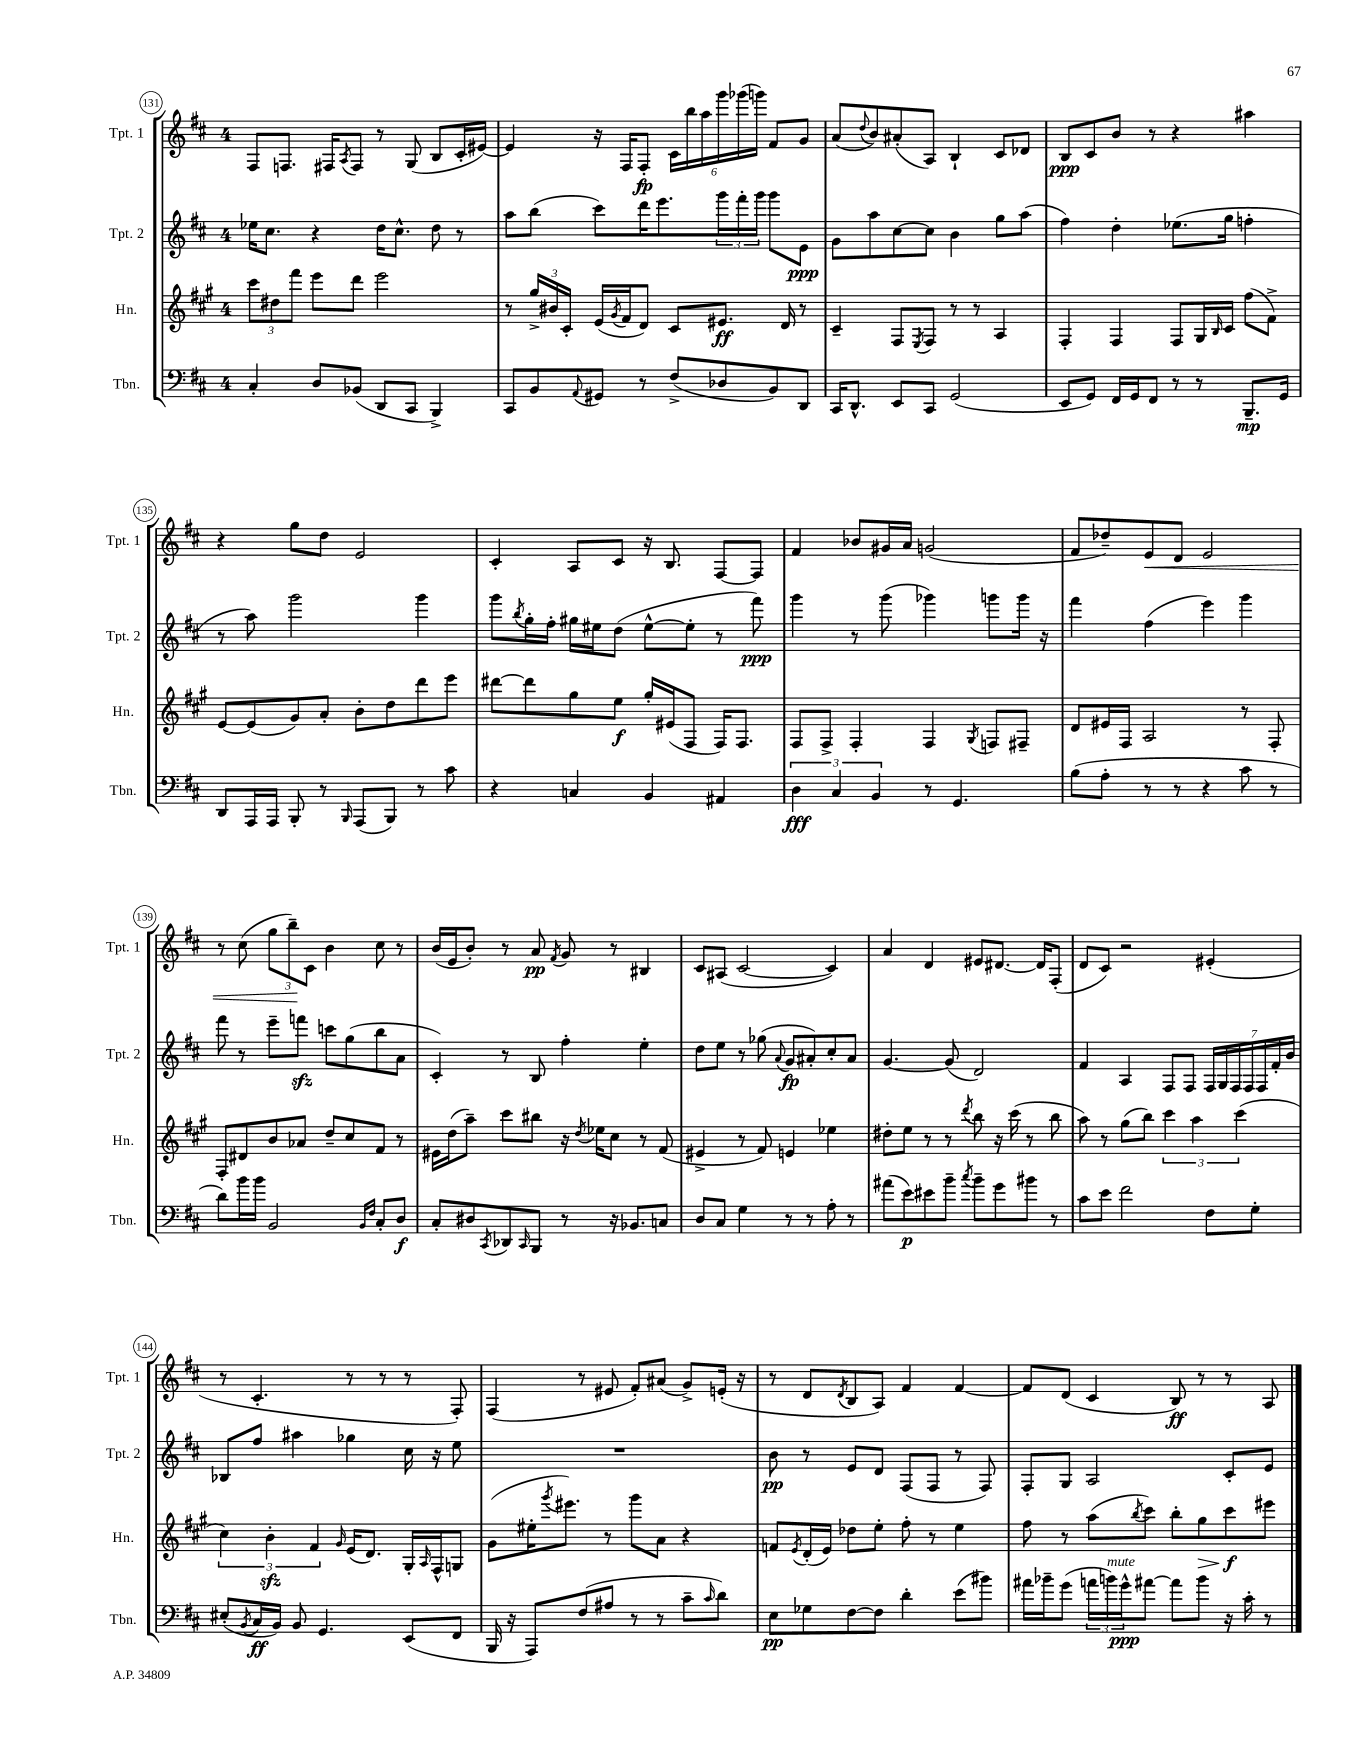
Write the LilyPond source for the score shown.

<<
\new StaffGroup <<
\new Staff = "s0" \with { instrumentName = "Tpt. 1" shortInstrumentName = "Tpt. 1" } {
    \clef treble \key d \major \once \override Staff.TimeSignature.style = #'single-digit \time 4/4
    fis8 f8. fis16 \acciaccatura { a8 } fis8 r8 g8( b8 cis'16-. eis'16~) |
    eis'4 r16 fis16 fis8-.\fp \tuplet 6/4 { cis'16 b''16 a''16 g'''16 ges'''16( g'''16) } fis'8 g'8 |
    a'8( \appoggiatura { d''8 } b'8) ais'8-.( a8) b4-! cis'8 des'8 |
    b8\ppp cis'8 b'8 r8 r4 ais''4 |
    r4 g''8 d''8 e'2 |
    cis'4-. a8 cis'8 r16 b8. fis8~ fis8 |
    fis'4 bes'8 gis'16 a'16 g'2( |
    fis'8 des''8--) e'8\< d'8 e'2 |
    r8 cis''8( \tuplet 3/2 { g''8 b''8--\!) cis'8 } b'4 cis''8 r8 |
    b'16( e'16 b'8-.) r8 a'8\pp \acciaccatura { fis'8 } g'8 r8 bis4 |
    cis'8 ais8( cis'2~ cis'4) |
    a'4 d'4 eis'8 dis'8.~ dis'16 fis8-.( |
    d'8 cis'8) r2 eis'4-.( |
    r8 cis'4.-. r8 r8 r8 fis8-.) |
    fis4( r8 eis'8 fis'8-.) ais'8( g'8->) e'16-.( r16 |
    r8 d'8 \acciaccatura { d'8 } b8 a8) fis'4 fis'4~ |
    fis'8 d'8( cis'4 b8\ff) r8 r8 a8 \bar "|." |
}
\new Staff = "s1" \with { instrumentName = "Tpt. 2" shortInstrumentName = "Tpt. 2" } {
    \clef treble \key d \major \once \override Staff.TimeSignature.style = #'single-digit \time 4/4
    ees''16 cis''8. r4 d''16 cis''8.-^ d''8 r8 |
    a''8 b''8( cis'''8) d'''16 e'''8. \tuplet 3/2 { g'''16 fis'''16-. g'''16 } g'''8 e'8\ppp |
    g'8 a''8 cis''8~ cis''8 b'4 g''8 a''8( |
    fis''4) d''4-. ees''8.( g''16 f''4-. |
    r8 a''8) g'''2 g'''4 |
    g'''8 \acciaccatura { b''8 } g''16-. fis''16-. gis''16 eis''16 d''8( eis''8~-^ eis''8-. r8 fis'''8\ppp) |
    g'''4 r8 g'''8( ges'''4) g'''8 g'''16 r16 |
    fis'''4 fis''4( e'''4) g'''4 |
    fis'''8 r8 e'''8-- f'''8\sfz c'''8 g''8( b''8 a'8 |
    cis'4-.) r8 b8 fis''4-. e''4-. |
    d''8 e''8 r8 ges''8( \appoggiatura { a'8 } g'8\fp ais'8-.) cis''8-. ais'8 |
    g'4.~ g'8( d'2) |
    fis'4 a4 fis8 fis8 \tuplet 7/4 { fis16 g16 fis16 fis16 fis16 fis'16-. b'16 } |
    bes8 fis''8 ais''4 ges''4 cis''16 r16 e''8 |
    R1 |
    b'8\pp r8 e'8 d'8 fis8( fis8 r8 fis8) |
    fis8-. g8 a2 cis'8-. e'8 \bar "|." |
}
\new Staff = "s2" \with { instrumentName = "Hn." shortInstrumentName = "Hn." } {
    \clef treble \key a \major \once \override Staff.TimeSignature.style = #'single-digit \time 4/4
    \tuplet 3/2 { cis'''8 dis''8 fis'''8 } e'''8 d'''8 e'''2 |
    r8 \tuplet 3/2 { gis''16-> bis'16 cis'16-. } e'16( \acciaccatura { gis'8 } fis'16 d'8) cis'8 eis'8.\ff d'16 r8 |
    cis'4-- fis8 \acciaccatura { e8 } fis8 r8 r8 a4 |
    fis4-. fis4 fis8 gis16 \grace { b16 } cis'16 fis''8( fis'8->) |
    e'8~ e'8( gis'8) a'8-. b'8-. d''8 d'''8 e'''8 |
    dis'''8~ dis'''8 gis''8 e''8\f gis''16-. eis'16( fis8 fis16) fis8. |
    fis8 fis8-> fis4-. fis4 \acciaccatura { gis8 } f8 fis8-- |
    d'8 eis'16 fis16 a2 r8 fis8-. |
    fis8-. dis'8 b'8 aes'8 d''8-- cis''8 fis'8 r8 |
    eis'16 d''16( a''8--) cis'''8 bis''8 r16 \acciaccatura { d''8 } ees''16 cis''8 r8 fis'8( |
    eis'4-> r8 fis'8) e'4 ees''4 |
    dis''8-. e''8 r8 r8 \acciaccatura { d'''8 } b''8 r16 cis'''16( r8 b''8 |
    a''8) r8 gis''8( b''8) \tuplet 3/2 { cis'''4 a''4 cis'''4( } |
    \tuplet 3/2 { cis''4) b'4-.\sfz fis'4 } \grace { gis'16 } e'16( d'8.) gis16-. \grace { a16 } fis16-^ g8 |
    gis'8( eis''16-. \acciaccatura { gis'''8 } eis'''8.) r8 gis'''8 a'8 r4 |
    f'8 \acciaccatura { e'8 } d'16-.( e'16) des''8 e''8-. fis''8-. r8 e''4 |
    fis''8 r8 a''8( \acciaccatura { b''8 } cis'''8) b''8-. gis''8\> cis'''8\f\! eis'''8 \bar "|." |
}
\new Staff = "s3" \with { instrumentName = "Tbn." shortInstrumentName = "Tbn." } {
    \clef bass \key d \major \once \override Staff.TimeSignature.style = #'single-digit \time 4/4
    cis4-. d8 bes,8( d,8 cis,8 b,,4->) |
    cis,8 b,8 \appoggiatura { a,8 } gis,8 r8 fis8->( des8 b,8) d,8 |
    cis,16 d,8.-^ e,8 cis,8 g,2( |
    e,8 g,8) fis,16 g,16 fis,8 r8 r8 b,,8.--\mp g,16 |
    d,8 a,,16 a,,16 b,,8-. r8 \grace { b,,16 } a,,8( b,,8) r8 cis'8 |
    r4 c4 b,4 ais,4 |
    \tuplet 3/2 { d4\fff cis4 b,4 } r8 g,4. |
    b8( a8-. r8 r8 r4 cis'8 r8 |
    d'8) b'16 b'16 b,2 \grace { b,16 fis16 } cis8-. d8\f |
    cis8-. dis8 \acciaccatura { cis,8 } des,8 \grace { cis,16 } b,,8 r8 r16 bes,8. c8 |
    d8 cis8 g4 r8 r8 a8-. r8 |
    ais'8( e'8\p) eis'8 b'8-- \acciaccatura { cis''8 } b'8-- g'8 bis'8 r8 |
    cis'8 e'8 fis'2 fis8 g8-. |
    eis8-.( \acciaccatura { b,8 } cis16\ff b,16) b,8 g,4. e,8( fis,8 |
    b,,16 r16 a,,8) fis8( ais8 r8 r8 cis'8-- \grace { cis'16 } d'8) |
    e8\pp ges8 fis8~ fis8 d'4-. e'8( bis'8) |
    ais'16 bes'16-- g'8( \tuplet 3/2 { a'16 b'16^\markup { \italic "mute" }) g'16-^\ppp } ais'8~ ais'8 b'8 r16 cis'16-. r8 \bar "|." |
}
>>
>>
\layout { \context { \Score currentBarNumber = #131 \override BarNumber.stencil = #(make-stencil-circler 0.1 0.3 ly:text-interface::print) } }
